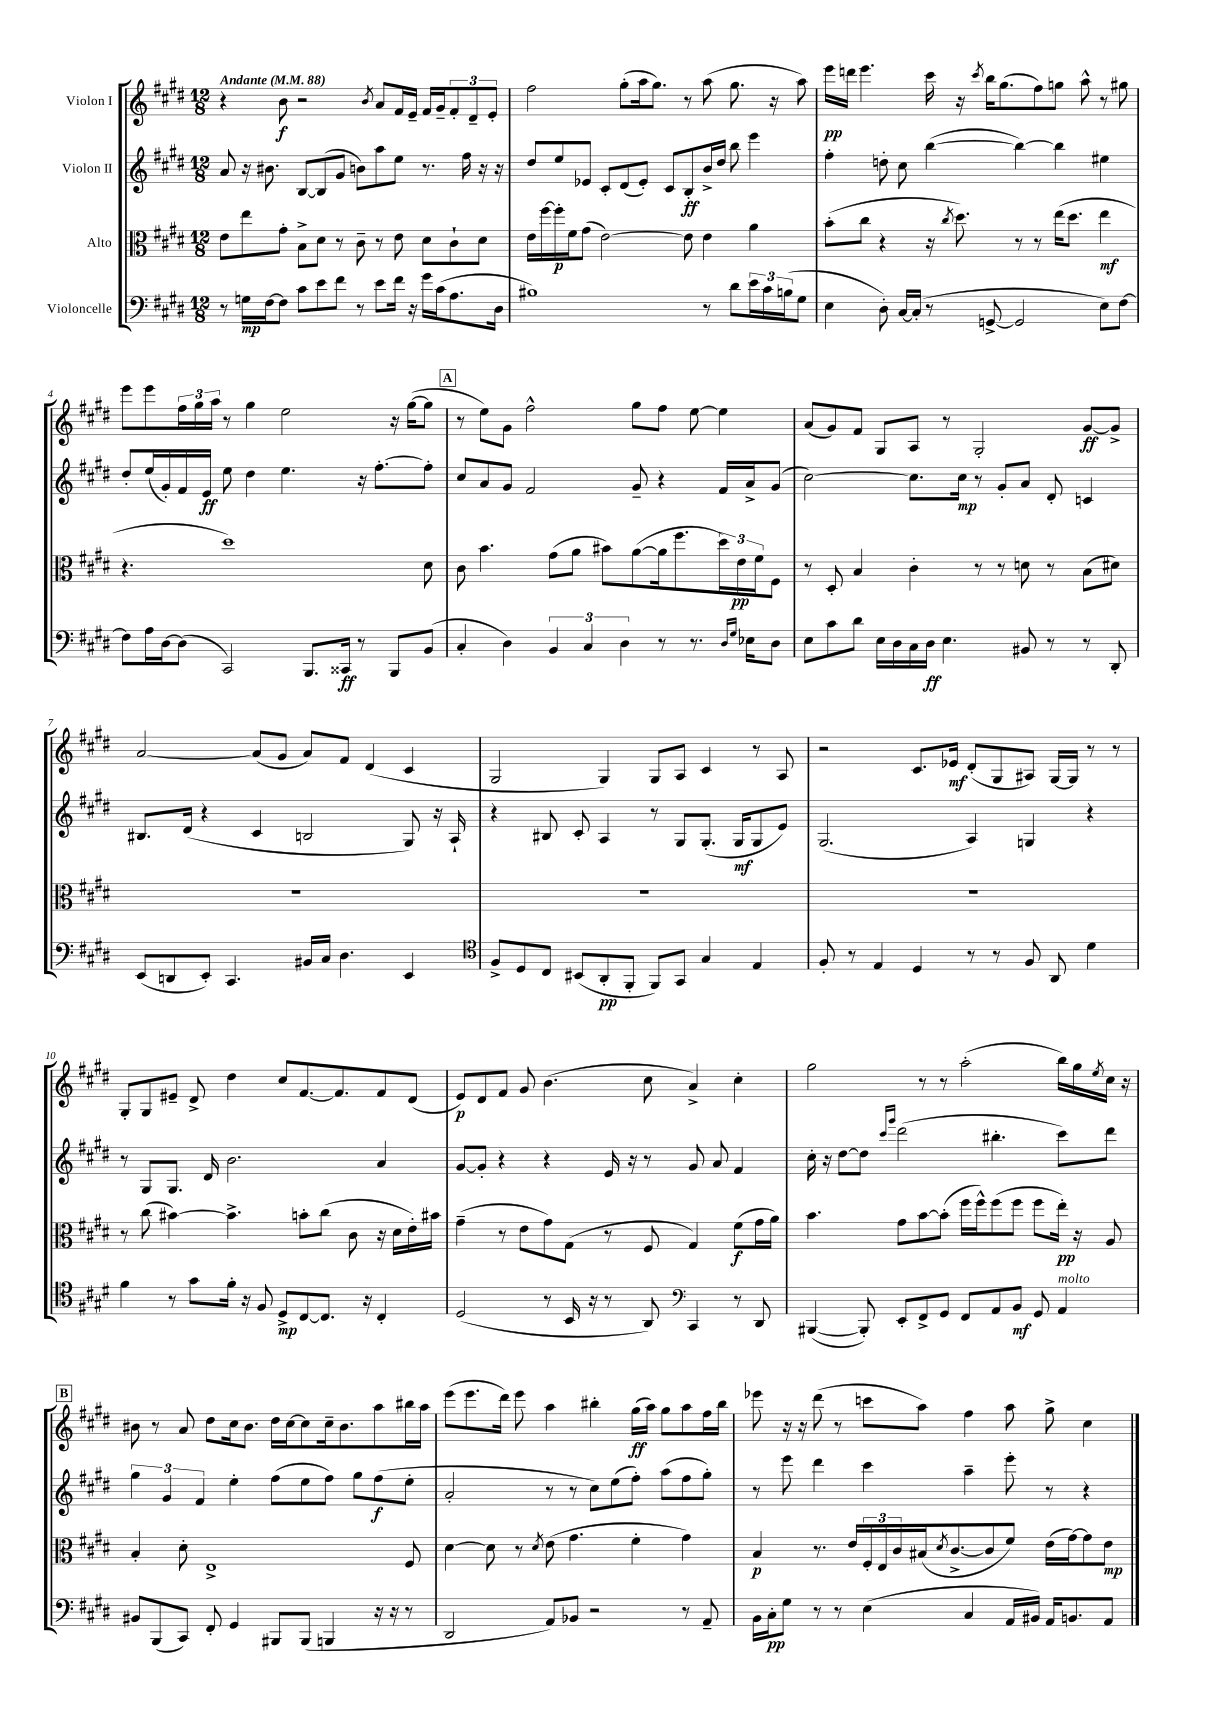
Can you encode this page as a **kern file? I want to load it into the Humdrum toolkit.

**kern	**kern	**kern	**kern
*staff4	*staff3	*staff2	*staff1
*clefF4	*clefC3	*clefG2	*clefG2
*k[f#c#g#d#]	*k[f#c#g#d#]	*k[f#c#g#d#]	*k[f#c#g#d#]
*M12/8	*M12/8	*M12/8	*M12/8
*MM88	*MM88	*MM88	*MM88
8r	8e	8a	4r
16G	8ee	16r	.
[16F#	.	8.b#	.
8F#]	8g#'	.	8b
8c#	8B^	[8B	2r
8e	8d#	(8B]	.
8f#	8r	8g#	.
8r	8c#~	8b)	.
.	.	.	8qb
8e	8r	8aa	8a
16f#	8e	8ee	16f#
16r	.	.	16e~
16g#	8d#	8.r	16f#
(16c#	.	.	16g#~
8.A	8c#`	.	12f#'
.	.	16ff#	.
.	.	.	12d#~
.	8d#	16r	.
.	.	.	12e'
16D#	.	16r	.
=	=	=	=
1B#)	16e	8dd#	2ff#
.	[16ff#	.	.
.	16ff#']	8ee	.
.	16f#	.	.
.	(8g#	8e-	.
.	[2e)	8c#'	.
.	.	(8d#	(8gg#'
.	.	8e-')	16aa
.	.	.	8.gg#)
.	.	8c#	.
.	8e]	8B'	8r
8r	4e	16b^	(8aa
.	.	16dd#	.
8d#	.	8bb	8.gg#
24e	4a	4eee	.
24c#	.	.	.
.	.	.	16r
(24B	.	.	.
8G#	.	.	8aa)
=	=	=	=
4E	(8b'	4ff#'	16eee
.	.	.	16ddd
.	8cc#	.	4.eee
8D#')	4r	8dd'	.
[16C#	.	8cc#	.
(16C#']	.	.	.
8r	16r	([4bb	16ccc#
.	8qcc#	.	.
.	8.dd#)	.	16r
.	.	.	8qccc#
[8GG^	.	.	16bb
.	.	.	(8.gg#
2GG]	8r	4bb_)	.
.	8r	.	8ff#)
.	(16ee	4bb]	8gg
.	8.dd#	.	.
.	.	.	8aa^^
8E)	4ee	4ee#	8r
[8F#	.	.	8gg#
=	=	=	=
8F#]	4.r	8dd#'	8eee
16A	.	(16ee	8eee
[16D#	.	16g#')	.
(8D#]	.	16f#	24ff#
.	.	.	24gg#
.	.	16e	.
.	.	.	24aa
2CC#)	1dd#)	8ee	8r
.	.	4dd#	4gg#
.	.	4.ee	2ee
8.BBB	.	.	.
16CC##	.	.	.
8r	.	16r	.
.	.	[8.ff#'	.
8BBB	.	.	16r
.	.	.	([16gg#
(8BB	8d#	8ff#']	8gg#]
=	=	=	=
4C#'	8c#	8cc#	8r
.	4.b	8a	8ee)
4D#)	.	8g#	8g#
.	.	2f#	2ff#^^
6BB	(8g#	.	.
.	8a	.	.
6C#	.	.	.
.	8b#)	.	.
6D#	.	.	.
.	([8a	8g#~	8gg#
8r	16a]	4r	8ff#
.	8.ff#	.	.
8.r	.	.	[8ee
.	24dd#)	16f#	4ee]
.	24e	.	.
16qqD#	.	.	.
16qqG#	.	.	.
16E-	.	16a^	.
.	24f#	.	.
8D#	8F#	(8g#	.
=	=	=	=
8E	8r	[2cc#)	(8a
8c#	8D#'	.	8g#)
8d#	4B	.	8f#
16E	.	.	8G#
16D#	.	.	.
16C#	4c#'	8.cc#]	8A
16D#	.	.	.
4.E	.	.	8r
.	.	16cc#	.
.	8r	8r	2G#'
.	8r	8g#'	.
8BB#	8d	8a	.
8r	8r	8d#'	.
8r	(8B	4c	[8g#
8DD#'	8d#)	.	8g#^]
=	=	=	=
(8EE	1.r	8.B#	[2a
8DD	.	.	.
.	.	(16d#	.
8EE')	.	4r	.
4.CC#	.	.	.
.	.	4c#	(8a]
.	.	.	8g#
16BB#	.	2B	8a)
16C#	.	.	.
4.D#	.	.	8f#
.	.	.	(4d#
4EE	.	8G#)	4c#
.	.	16r	.
.	.	16A`	.
=	=	=	=
*clefC4	*	*	*
8F#^	1.r	4r	2G#
8D#	.	.	.
8C#	.	8B#	.
(8BB#	.	8c#'	.
8AA'	.	4A	4G#)
8FF#'	.	.	.
8FF#)	.	8r	8G#
8GG#	.	8G#	8A
4G#	.	(8.G#'	4c#
.	.	16G#	.
4E	.	8G#	8r
.	.	8e)	8A
=	=	=	=
8F#'	1.r	(2.G#	2r
8r	.	.	.
4E	.	.	.
4D#	.	.	8.c#
.	.	.	16e-
8r	.	4A)	(8d#'
8r	.	.	8G#
8F#	.	4G	8A#)
8AA	.	.	[16G#
.	.	.	16G#]
4d#	.	4r	8r
.	.	.	8r
=	=	=	=
4f#	8r	8r	8G#'
.	(8cc#	8G#	8G#
8r	[4b#)	8.G#	8e#~
8g#	.	.	8d#^
.	.	16d#	.
16f#'	4.b#^]	2.b	4dd#
16r	.	.	.
8F#	.	.	.
8D#^	.	.	8cc#
[8C#	8b'	.	[8.f#
8.C#]	(8cc#	.	.
.	.	.	8.f#]
.	8c#	.	.
16r	.	.	.
4C#'	16r	4a	8f#
.	16d#	.	.
.	16e')	.	(8d#
.	16b#	.	.
=	=	=	=
(2D#	(4g#~	[8g#	8e)
.	.	8g#']	8d#
.	8r	4r	8f#
.	8e	.	8g#
8r	8g#)	4r	(4.b
16BB	(8G#	.	.
16r	.	.	.
8r	8r	16e	.
.	.	16r	.
8AA)	8F#	8r	8cc#
*clefF4	*	*	*
4CC#	4G#)	8g#	4a^)
.	.	8a	.
8r	(8f#	4f#	4cc#'
8DD#	16g#	.	.
.	16a)	.	.
=	=	=	=
([4BBB#	4.b	16cc#'	2gg#
.	.	16r	.
.	.	[8dd#	.
8BBB#'])	.	8dd#]	.
.	.	16qqccc#	.
.	.	16qqggg#	.
8EE'	8g#	(2ddd#	.
8FF#^	[8b	.	8r
8GG#	(8b']	.	8r
8FF#	16ff#	.	(2aa'
.	16ff#^^)	.	.
8AA	(8ff#	4.bb#'	.
8BB	8ff#	.	.
8GG#	8ff#	.	.
4AA	16ee')	8ccc#)	16bb)
.	16r	.	16gg#
.	.	.	8qee
.	8A	8ddd#	16cc#
.	.	.	16r
=	=	=	=
8BB#	4B'	6gg#	8b#
(8BBB	.	.	8r
.	.	6g#	.
8CC#)	8d#'	.	8a
.	.	6f#	.
8FF#'	1E^	.	8dd#
4GG#	.	4ee'	16cc#
.	.	.	8.b#
8BBB#	.	(8ff#	16dd#
.	.	.	[16cc#
(8BBB#	.	8ee	8cc#]
4BBB	.	8ff#)	16cc#~
.	.	.	8.b#
.	.	8gg#	.
16r	.	(8ff#	8aa
16r	.	.	.
8r	8F#	8ee'	16bb#
.	.	.	16aa
=	=	=	=
2DD#	[4d#	2a'	(8eee
.	.	.	8.eee
.	8d#]	.	.
.	.	.	16ddd#)
.	8r	.	8eee
.	8qd#	.	.
8AA)	(8e	8r	4aa
8BB-	4.g#	8r	.
2r	.	8cc#)	4bb#'
.	.	(8ee	.
.	4f#'	8ff#')	(16gg#
.	.	.	16aa)
.	.	(8aa	8gg#
8r	4g#)	8ff#	8aa
8AA~	.	8gg#')	16ff#
.	.	.	16bb#
=	=	=	=
16BB	4B	8r	8eee-
16C#'	.	.	.
8G#	.	8eee	16r
.	.	.	16r
8r	8.r	4ddd#	(8ddd#
8r	.	.	8r
.	16e	.	.
(4E	24F#'	4ccc#	8ccc
.	24E	.	.
.	24c#	.	.
.	(16B#	.	8aa)
.	8qd#	.	.
.	[8.c#^	.	.
4C#	.	4aa~	4ff#
.	8c#]	.	.
16AA	8f#)	8eee'	8aa
16BB#)	.	.	.
16AA	(16e	8r	8gg#^
8.BB	[16g#)	.	.
.	8g#]	4r	4cc#
8AA	8e	.	.
==	==	==	==
*-	*-	*-	*-
